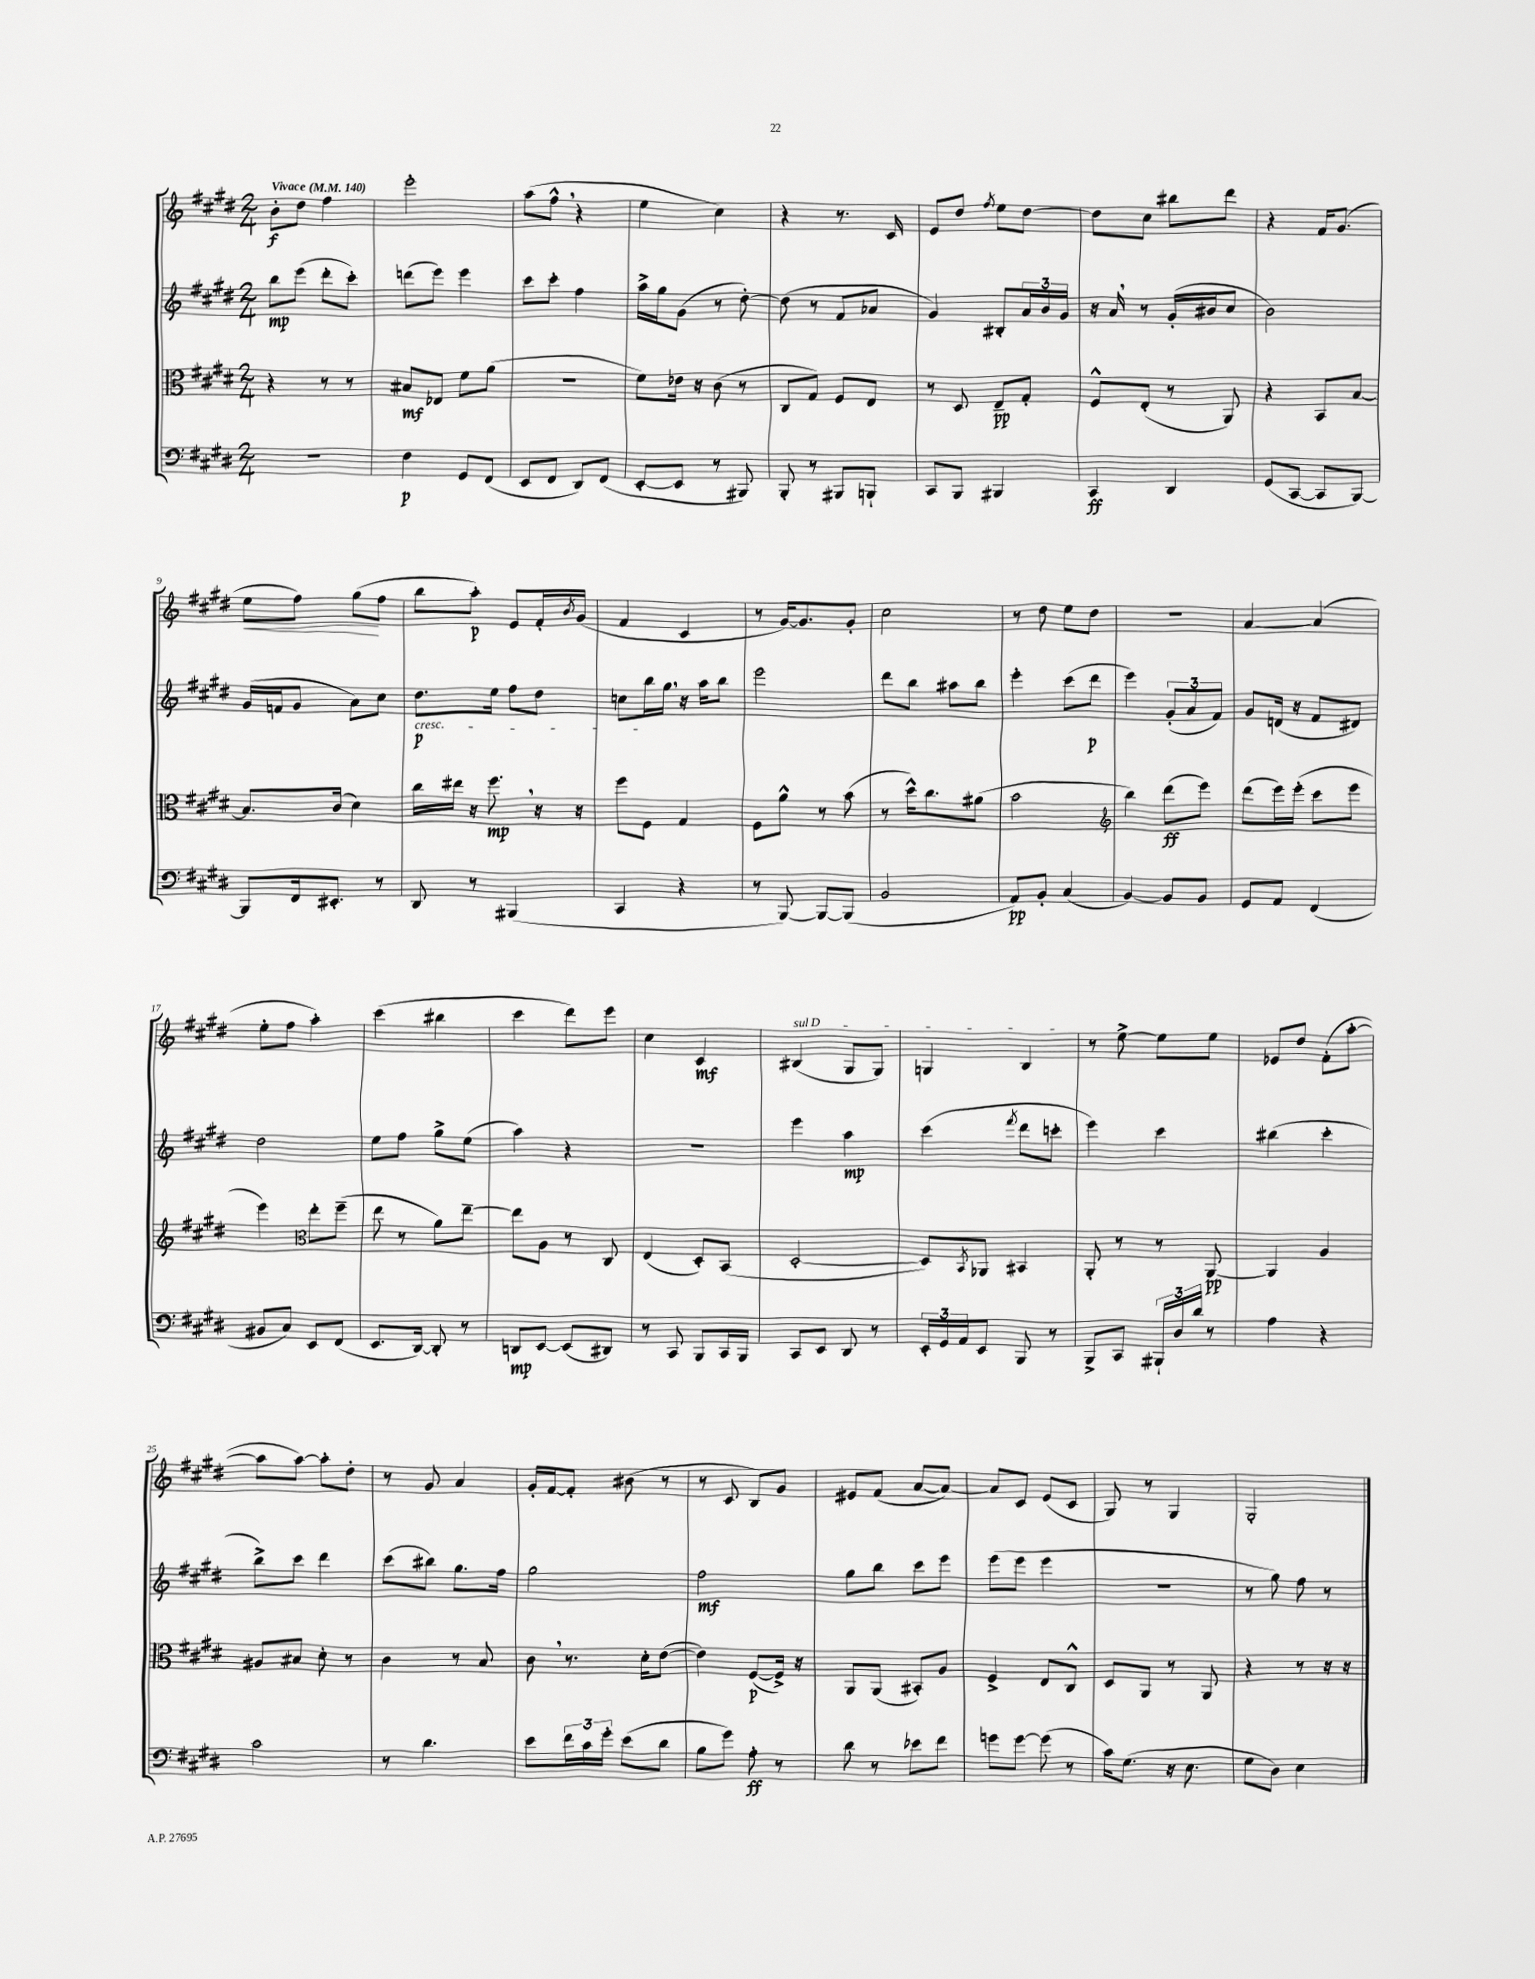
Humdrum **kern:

**kern	**dynam	**kern	**dynam	**kern	**dynam	**kern	**dynam
*part4	*part4	*part3	*part3	*part2	*part2	*part1	*part1
*staff4	*staff4	*staff3	*staff3	*staff2	*staff2	*staff1	*staff1
*clefF4	*	*clefC3	*	*clefG2	*	*clefG2	*
*k[f#c#g#d#]	*	*k[f#c#g#d#]	*	*k[f#c#g#d#]	*	*k[f#c#g#d#]	*
*M2/4	*	*M2/4	*	*M2/4	*	*M2/4	*
*MM140	*	*MM140	*	*MM140	*	*MM140	*
=1	=1	=1	=1	=1	=1	=1	=1
!	!	!	!	!	!	!LO:TX:a:B:t=Vivace	!
2r	.	4r	.	8bb\L	mp	8b'\L	f
.	.	.	.	(8eee\J	.	8dd#\J	.
.	.	8r	.	8ddd#'\L	.	4ff#\	.
.	.	8r	.	8ccc#'\J)	.	.	.
=2	=2	=2	=2	=2	=2	=2	=2
4F#\	p	8B#X/L	mf	(8dddn\L	.	2eee'\	.
.	.	8E-X/J	.	8eee\J)	.	.	.
8GG#/L	.	8f#\L	.	4eee\	.	.	.
(8FF#/J	.	(8a\J	.	.	.	.	.
=3	=3	=3	=3	=3	=3	=3	=3
8EE/L	.	2r	.	8ccc#\L	.	(8aa\L	.
8FF#/J	.	.	.	8ccc#'\J	.	8ff#^^,\J	.
8DD#/L)	.	.	.	4ff#\	.	4r	.
(8FF#/J	.	.	.	.	.	.	.
=4	=4	=4	=4	=4	=4	=4	=4
[8EE'/L	.	8f#\L)	.	16aa^\LL	.	4ee\	.
.	.	.	.	16gg#\J	.	.	.
8EE/J]	.	16e-X\Jk	.	(8g#\J	.	.	.
.	.	16r	.	.	.	.	.
8r	.	(8c#\	.	8r	.	4cc#\)	.
8BBB#X/)	.	8r	.	[8dd#'\)	.	.	.
=5	=5	=5	=5	=5	=5	=5	=5
8BBB'/	.	8C#/L	.	(8dd#\]	.	4r	.
8r	.	8G#/J)	.	8r	.	.	.
8BBB#X/L	.	8F#/L	.	8f#/L	.	8.r	.
8BBBn`/J	.	8E/J	.	8a-X/J	.	.	.
.	.	.	.	.	.	16c#/	.
=6	=6	=6	=6	=6	=6	=6	=6
8CC#/L	.	8r	.	4g#/)	.	8e/L	.
8BBB/J	.	8D#/	.	.	.	8dd#/J	.
.	.	.	.	.	.	8qff#/	.
4BBB#X/	.	8E~/L	pp	8B#X'/L	.	8ee\L	.
.	.	8G#'/J	.	24a/L	.	[8dd#\J	.
.	.	.	.	24b/	.	.	.
.	.	.	.	24g#/JJ	.	.	.
=7	=7	=7	=7	=7	=7	=7	=7
4CC#/	ff	8F#^^/L	.	16r	.	8dd#\L]	.
.	.	.	.	16a,/	.	.	.
.	.	(8E'/J	.	8r	.	8cc#\J	.
4DD#/	.	8r	.	(16g#'/LL	.	8bb#X\L	.
.	.	.	.	16b#X/J	.	.	.
.	.	8AA/)	.	8cc#/J	.	8ddd#\J	.
=8	=8	=8	=8	=8	=8	=8	=8
(8GG#/L	.	4r	.	2b\)	.	4r	.
[8CC#/J	.	.	.	.	.	.	.
8CC#/L]	.	8BB/L	.	.	.	16f#/KL	.
.	.	.	.	.	.	(8.g#/J	.
[8BBB/J)	.	[8B/J	.	.	.	.	.
!!LO:LB:g=z
=9	=9	=9	=9	=9	=9	=9	=9
!	!	!	!	!	!	!	!LO:HP:b
8BBB/L]	.	8.B/L]	.	(16g#/LL	.	8ee\L	<
.	.	.	.	16fn/J	.	.	.
16FF#/k	.	.	.	8g#/J	.	8ff#\J)	.
8.EE#X'/J	.	(16c#/Jk	.	.	.	.	.
.	.	4d#\)	.	8a\L)	.	(8gg#\L	.
8r	.	.	.	8cc#\J	.	8ff#\J	[
=10	=10	=10	=10	=10	=10	=10	=10
!	!	!	!	!LO:TX:b:i:t=cresc.	!	!	!
8DD#/	.	16cc#\LL	.	8.dd#\L	p	8bb\L	.
.	.	16ee#X\JJ	.	.	.	.	.
8r	.	16r	.	.	.	8aa'\J)	p
.	.	8.ff#,\	mp	16ee\Jk	.	.	.
(4BBB#X/	.	.	.	8ff#\L	.	8e/L	.
.	.	16r	.	8dd#\J	.	16f#'/L	.
.	.	.	.	.	.	8qb/	.
.	.	16r	.	.	.	(16g#/JJ	.
=11	=11	=11	=11	=11	=11	=11	=11
4CC#/	.	8ff#\L	.	8ccn\L	.	4f#/	.
.	.	8F#\J	.	16bb\L	.	.	.
.	.	.	.	16gg#,\JJ	.	.	.
4r	.	4G#/	.	16r	.	4c#/	.
.	.	.	.	16aa\KL	.	.	.
.	.	.	.	8bb\J	.	.	.
=12	=12	=12	=12	=12	=12	=12	=12
8r	.	8F#\L	.	2eee\	.	8r	.
[8BBB/)	.	8a^^\J	.	.	.	[16g#/KL)	.
.	.	.	.	.	.	8.g#/]	.
8BBB/L_	.	8r	.	.	.	.	.
(8BBB/J]	.	(8b\	.	.	.	8g#'/J	.
=13	=13	=13	=13	=13	=13	=13	=13
2BB/	.	8r	.	8ddd#\L	.	2cc#\	.
.	.	16dd#^^\KL)	.	8bb\J	.	.	.
.	.	8.cc#\	.	.	.	.	.
.	.	.	.	8aa#X\L	.	.	.
.	.	(8a#X\J	.	8bb\J	.	.	.
=14	=14	=14	=14	=14	=14	=14	=14
8AA/L)	pp	2b\	.	4eee'\	.	8r	.
8BB'/J	.	.	.	.	.	8dd#\	.
(4C#/	.	.	.	(8ccc#\L	.	8ee\L	.
.	.	.	.	8ddd#\J	p	8dd#\J	.
=15	=15	=15	=15	=15	=15	=15	=15
*	*	*clefG2	*	*	*	*	*
[4BB/)	.	4bb\)	.	4eee\)	.	2r	.
8BB/L]	.	(8ddd#\L	ff	(12g#'/L	.	.	.
.	.	.	.	12a/	.	.	.
8BB/J	.	8eee\J)	.	.	.	.	.
.	.	.	.	12f#/J)	.	.	.
=16	=16	=16	=16	=16	=16	=16	=16
8GG#/L	.	(8ddd#\L	.	8g#/L	.	[4a/	.
8AA/J	.	16eee\L)	.	(16dn/Jk	.	.	.
.	.	(16eee'\JJ	.	16r	.	.	.
(4FF#/	.	8ccc#\L	.	8f#/L	.	(4a/]	.
.	.	8eee\J	.	8d#X/J)	.	.	.
!!LO:LB:g=z
=17	=17	=17	=17	=17	=17	=17	=17
8BB#X/L	.	4eee\)	.	2dd#\	.	8ee'\L	.
8C#/J)	.	.	.	.	.	8ff#\J	.
*	*	*clefC3	*	*	*	*	*
8EE/L	.	8ee'\L	.	.	.	4aa'\)	.
(8FF#/J	.	(8ff#~\J	.	.	.	.	.
=18	=18	=18	=18	=18	=18	=18	=18
8.EE/L	.	8ee\	.	8ee\L	.	(4ccc#\	.
.	.	8r	.	8ff#\J	.	.	.
[16DD#/Jk)	.	.	.	.	.	.	.
8DD#'/]	.	8a\L)	.	8gg#^\L	.	4bb#X\	.
8r	.	[8ee~\J	.	(8ee\J	.	.	.
=19	=19	=19	=19	=19	=19	=19	=19
8DDn/L	mp	8ee\L]	.	4aa\)	.	4ccc#\	.
[8EE/J	.	8A\J	.	.	.	.	.
(8EE/L]	.	8r	.	4r	.	8ddd#\L)	.
8DD#X/J)	.	8C#/	.	.	.	8eee\J	.
=20	=20	=20	=20	=20	=20	=20	=20
8r	.	(4E/	.	2r	.	4cc#\	.
8CC#/	.	.	.	.	.	.	.
8BBB/L	.	8D#'/L)	.	.	.	4c#/	mf
16CC#/L	.	(8BB/J	.	.	.	.	.
16BBB/JJ	.	.	.	.	.	.	.
=21	=21	=21	=21	=21	=21	=21	=21
!	!	!	!	!	!	!LO:TX:a:i:t=sul D	!
8CC#/L	.	[2D#'/	.	4eee\	.	(4B#X/	.
8EE/J	.	.	.	.	.	.	.
8DD#/	.	.	.	4aa\	mp	8G#/L	.
8r	.	.	.	.	.	8G#/J)	.
=22	=22	=22	=22	=22	=22	=22	=22
24EE'/LL	.	8D#/L])	.	(4ccc#\	.	4Gn/	.
24GG#/	.	.	.	.	.	.	.
24AA/J	.	.	.	.	.	.	.
.	.	8qBB/	.	.	.	.	.
8EE/J	.	8AA-X/J	.	.	.	.	.
.	.	.	.	8qfff#/	.	.	.
8BBB/	.	4BB#X/	.	8ddd#\L	.	4B/	.
8r	.	.	.	8cccn'\J	.	.	.
=23	=23	=23	=23	=23	=23	=23	=23
8BBB^/L	.	8AA'/	.	4eee\)	.	8r	.
8CC#/J	.	8r	.	.	.	[8ee^\	.
24BBB#X`/LL	.	8r	.	4ccc#\	.	8ee\L]	.
24D#/	.	.	.	.	.	.	.
24d#/JJ	.	.	.	.	.	.	.
8r	.	[8AA/	pp	.	.	8ee\J	.
=24	=24	=24	=24	=24	=24	=24	=24
4A\	.	4AA/]	.	(4bb#X\	.	8e-X/L	.
.	.	.	.	.	.	8dd#/J	.
4r	.	4A/	.	4ccc#'\	.	(8f#'\L	.
.	.	.	.	.	.	[8aa'\J	.
!!LO:LB:g=z
=25	=25	=25	=25	=25	=25	=25	=25
2c#\	.	8A#X/L	.	8bb^\L)	.	8aa\L]	.
.	.	8B#X/J	.	8ccc#\J	.	[8aa\J)	.
.	.	8d#'\	.	4ddd#\	.	8aa'\L]	.
.	.	8r	.	.	.	8dd#'\J	.
=26	=26	=26	=26	=26	=26	=26	=26
8r	.	4c#\	.	(8ccc#\L	.	8r	.
4.d#\	.	.	.	8bb#X\J)	.	8g#/	.
.	.	8r	.	8.gg#\L	.	4a/	.
.	.	8B/	.	.	.	.	.
.	.	.	.	16ff#\Jk	.	.	.
=27	=27	=27	=27	=27	=27	=27	=27
8e\L	.	8c#,\	.	2gg#\	.	16g#'/LL	.
.	.	.	.	.	.	[16f#/J	.
24f#\L	.	8.r	.	.	.	8f#'/J]	.
24c#\	.	.	.	.	.	.	.
24g#'\JJ	.	.	.	.	.	.	.
(8e\L	.	.	.	.	.	(8b#X\	.
.	.	16d#'\KL	.	.	.	.	.
8d#\J	.	([8e\J	.	.	.	8r	.
=28	=28	=28	=28	=28	=28	=28	=28
8B\L	.	4e\])	.	2ff#\	mf	8r	.
8g#\J)	.	.	.	.	.	8c#/	.
8A'\	ff	([8F#/L	p	.	.	8B/L)	.
8r	.	16F#^/Jk])	.	.	.	8g#/J	.
.	.	16r	.	.	.	.	.
=29	=29	=29	=29	=29	=29	=29	=29
8d#\	.	8AA/L	.	8gg#\L	.	8e#X/L	.
8r	.	(8AA/J	.	8bb\J	.	(8f#/J	.
8e-X\L	.	8BB#X'/L)	.	8ccc#\L	.	[8a/L	.
8f#\J	.	8A/J	.	8eee\J	.	8a/J_)	.
=30	=30	=30	=30	=30	=30	=30	=30
8gn\L	.	4F#^/	.	(8eee\L	.	8a/L]	.
[8g\J	.	.	.	8eee\J	.	8c#/J	.
(8g\]	.	8E/L	.	4eee\	.	(8e/L	.
8r	.	8C#^^/J	.	.	.	8c#/J	.
=31	=31	=31	=31	=31	=31	=31	=31
16c#\KL)	.	8D#/L	.	2r	.	8G#/)	.
(8.G#\J	.	.	.	.	.	.	.
.	.	8AA/J	.	.	.	8r	.
16r	.	8r	.	.	.	4G#/	.
8.E\	.	.	.	.	.	.	.
.	.	8AA/	.	.	.	.	.
=32	=32	=32	=32	=32	=32	=32	=32
8G#\L	.	4r	.	8r	.	2G#'/	.
8D#\J)	.	.	.	8gg#\)	.	.	.
4E\	.	8r	.	8ff#\	.	.	.
.	.	16r	.	8r	.	.	.
.	.	16r	.	.	.	.	.
==	==	==	==	==	==	==	==
*-	*-	*-	*-	*-	*-	*-	*-
